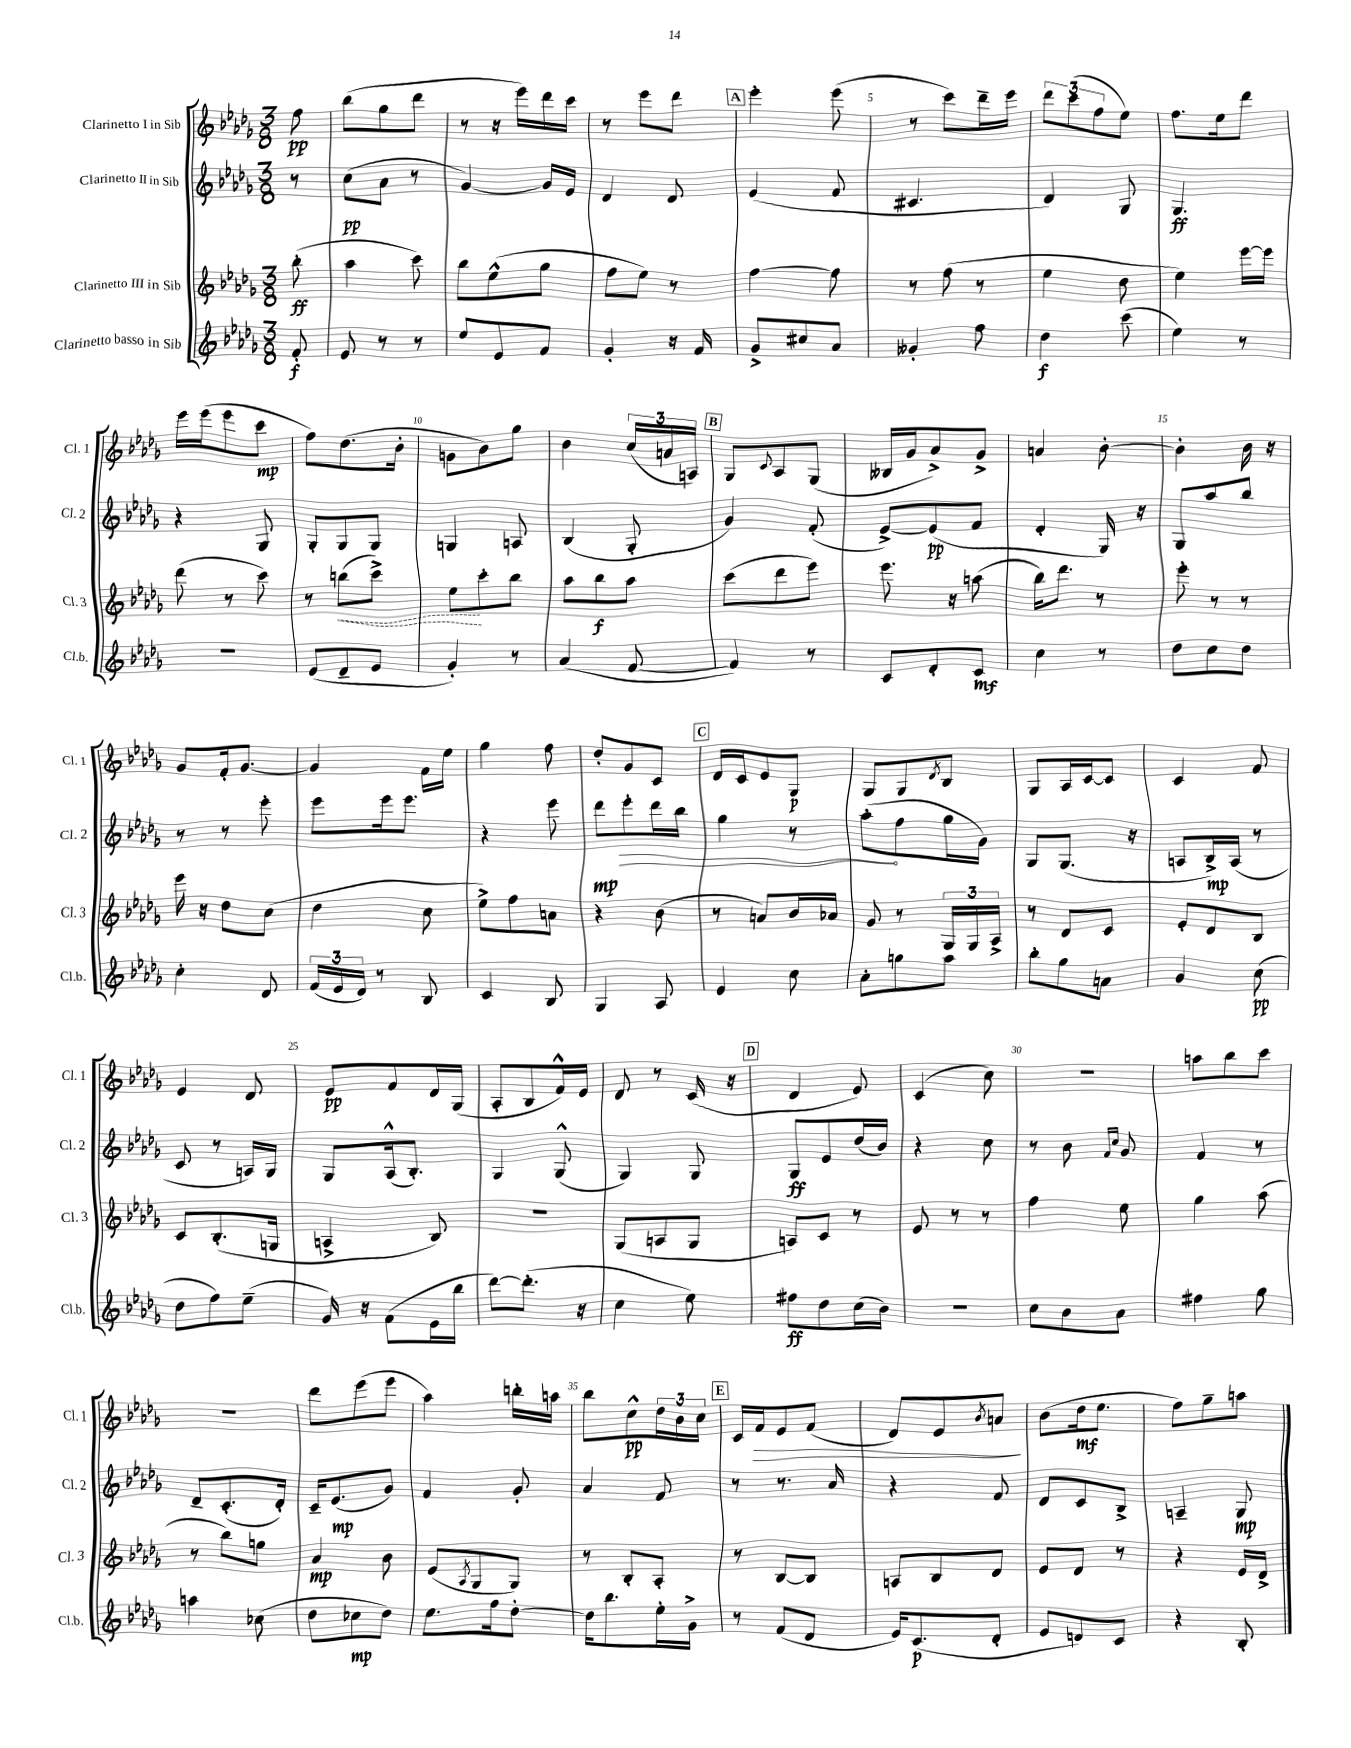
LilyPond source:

<<
\new StaffGroup <<
\new Staff = "s0" \with { instrumentName = "Clarinetto I in Sib" shortInstrumentName = "Cl. 1" } {
    \clef treble \key des \major \numericTimeSignature \time 3/8 \partial 8
    f''8\pp |
    bes''8( ges''8 des'''8 |
    r8 r16 ees'''16) des'''16 c'''16 |
    r8 ees'''8 des'''8 |
    \mark \markup { \box "A" } ees'''4-. ees'''8( |
    r8 c'''8) des'''16-- ees'''16 |
    \tuplet 3/2 { des'''8 c'''8( f''8 } ees''8) |
    f''8. ees''16 des'''8 |
    ees'''16 ees'''16( ees'''8 c'''8\mp |
    f''8) des''8.( bes'16-. |
    g'8 bes'8) ges''8 |
    bes'4 \tuplet 3/2 { c''16( a'16 a16) } |
    \mark \markup { \box "B" } ges8 \appoggiatura { c'8 } aes8 ges8( |
    beses16 ges'16 aes'8->) ges'8-> |
    a'4 bes'8~-. |
    bes'4-. bes'16 r16 |
    ges'8 f'16-. ges'8.~ |
    ges'4 f'16 ees''16 |
    ges''4 f''8 |
    des''8-. ges'8 c'8 |
    \mark \markup { \box "C" } des'16 c'16 ees'8 ges8\p |
    ges8 ges8 \acciaccatura { des'8 } bes8 |
    ges8 aes16 c'16~ c'8 |
    c'4 f'8 |
    ees'4 des'8 |
    ees'8\pp f'8 des'16 ges16( |
    aes8-. bes8 f'16-^) ees'16 |
    des'8 r8 c'16( r16 |
    \mark \markup { \box "D" } des'4 ees'8) |
    c'4( c''8) |
    R4. |
    a''8 bes''8 c'''8 |
    R4. |
    des'''8 ees'''8( ees'''8 |
    aes''4) b''16-. a''16 |
    bes''8 c''8-^\pp \tuplet 3/2 { des''16 bes'16 c''16 } |
    \mark \markup { \box "E" } c'16 f'16\> ees'8 f'8( |
    des'8) ees'8 \acciaccatura { bes'8 } a'8\! |
    bes'8( des''16\mf ees''8. |
    f''8) ges''8-- a''8 \bar "|." |
}
\new Staff = "s1" \with { instrumentName = "Clarinetto II in Sib" shortInstrumentName = "Cl. 2" } {
    \clef treble \key des \major \numericTimeSignature \time 3/8 \partial 8
    r8 |
    c''8\pp( aes'8 r8 |
    ges'4~) ges'16 ees'16 |
    des'4 des'8 |
    \mark \markup { \box "A" } ees'4( f'8 |
    cis'4. |
    des'4) ges8 |
    ges4.\ff |
    r4 ges8 |
    ges8-. ges8 ges8 |
    g4 a8 |
    bes4( ges8-. |
    \mark \markup { \box "B" } ges'4) f'8-.( |
    ees'8~->) ees'8\pp( f'8 |
    des'4-. ges16) r16 |
    ges8 aes''8 bes''8 |
    r8 r8 ees'''8-. |
    ees'''8 ees'''16 ees'''8. |
    r4 ees'''8 |
    \once \override Hairpin.circled-tip = ##t des'''8\mp\> ees'''8-. des'''16 bes''16 |
    \mark \markup { \box "C" } ges''4 r8 |
    aes''8-.\!( f''8 ges''16 ges'16) |
    ges8 ges8.( r16 |
    a8 bes16->\mp) a16( r8 |
    c'8 r8 a16) ges16 |
    ges8 aes16-^( bes8.-.) |
    ges4 ges8-^( |
    ges4) ges8 |
    \mark \markup { \box "D" } ges8\ff ees'8 des''16( bes'16) |
    r4 c''8 |
    r8 bes'8 \grace { f'16 c''16 } ges'8 |
    f'4 r8 |
    des'8-- c'8.-.( des'16-.) |
    c'16-- ees'8.\mp( ges'8) |
    f'4 ges'8-. |
    aes'4 f'8 |
    \mark \markup { \box "E" } r8 r8. aes'16 |
    r4 f'8 |
    des'8 c'8 bes8-> |
    a4-- ges8\mp \bar "|." |
}
\new Staff = "s2" \with { instrumentName = "Clarinetto III in Sib" shortInstrumentName = "Cl. 3" } {
    \clef treble \key des \major \numericTimeSignature \time 3/8 \partial 8
    bes''8-.\ff( |
    aes''4 c'''8) |
    bes''8 ees''8-^( ges''8 |
    f''8 ees''8) r8 |
    \mark \markup { \box "A" } f''4~ f''8 |
    r8 f''8( r8 |
    ees''4 des''8 |
    ees''4) ees'''16~ ees'''16 |
    des'''8( r8 c'''8) |
    r8 \once \override Hairpin.style = #'dashed-line b''8\<( c'''8->) |
    ees''8\! c'''8-. bes''8 |
    aes''8 bes''8\f aes''8 |
    \mark \markup { \box "B" } c'''8( des'''8 ees'''8) |
    ees'''8. r16 a''8( |
    bes''16) des'''8. r8 |
    ees'''8-. r8 r8 |
    ees'''16 r16 des''8 c''8( |
    des''4 c''8 |
    ees''8->) f''8 a'8 |
    r4 bes'8( |
    \mark \markup { \box "C" } r8 a'8) bes'16 aes'16 |
    ges'8 r8 \tuplet 3/2 { ges16 ges16 aes16-> } |
    r8 des'8 c'8 |
    ees'8-. des'8 bes8 |
    c'8 bes8.-.( g16 |
    a4-> bes8) |
    R4. |
    ges8( a8 ges8 |
    \mark \markup { \box "D" } a8) c'8 r8 |
    ees'8 r8 r8 |
    f''4 ees''8 |
    ges''4 aes''8( |
    r8 bes''8) g''8 |
    aes'4\mp bes'8 |
    ees'8( \acciaccatura { aes8 } ges8 ges8) |
    r8 bes8-. aes8-. |
    \mark \markup { \box "E" } r8 bes8~ bes8 |
    a8 bes8 des'8 |
    ees'8 des'8 r8 |
    r4 ees'16 des'16-> \bar "|." |
}
\new Staff = "s3" \with { instrumentName = "Clarinetto basso in Sib" shortInstrumentName = "Cl.b." } {
    \clef treble \key des \major \numericTimeSignature \time 3/8 \partial 8
    f'8-.\f |
    ees'8 r8 r8 |
    ees''8 ees'8 f'8 |
    ges'4-. r16 f'16 |
    \mark \markup { \box "A" } ges'8-> cis''8 aes'8 |
    geses'4-. f''8 |
    des''4\f c'''8( |
    ees''4) r8 |
    R4. |
    ees'8( des'8-- ees'8 |
    ges'4-.) r8 |
    aes'4( f'8~ |
    \mark \markup { \box "B" } f'4) r8 |
    c'8 des'8-. c'8\mf |
    c''4 r8 |
    des''8 c''8 des''8 |
    c''4-. des'8 |
    \tuplet 3/2 { f'16( ees'16 des'16) } r8 bes8 |
    c'4 bes8 |
    ges4 aes8 |
    \mark \markup { \box "C" } ees'4 c''8 |
    aes'8-. g''8 aes''8 |
    bes''8-. ges''8 a'8 |
    ges'4 c''8\pp( |
    des''8 f''8) ees''8--( |
    ges'16) r16 f'8( ees'16 bes''16 |
    des'''8~) des'''8.-.( r16 |
    c''4 ees''8) |
    \mark \markup { \box "D" } fis''8\ff des''8 c''16( bes'16) |
    R4. |
    c''8 bes'8 aes'8 |
    fis''4 ges''8 |
    a''4 ces''8( |
    des''8 ces''8\mp des''8) |
    ees''8. f''16 des''8~-. |
    des''16 bes''8. ees''16-. ges'16-> |
    \mark \markup { \box "E" } r8 f'8( des'8 |
    ees'16) c'8.\p( des'8-. |
    ees'8 d'8) c'8 |
    r4 bes8-. \bar "|." |
}
>>
>>
\layout { \context { \Score \override BarNumber.break-visibility = ##(#f #t #t) barNumberVisibility = #(every-nth-bar-number-visible 5) } }
